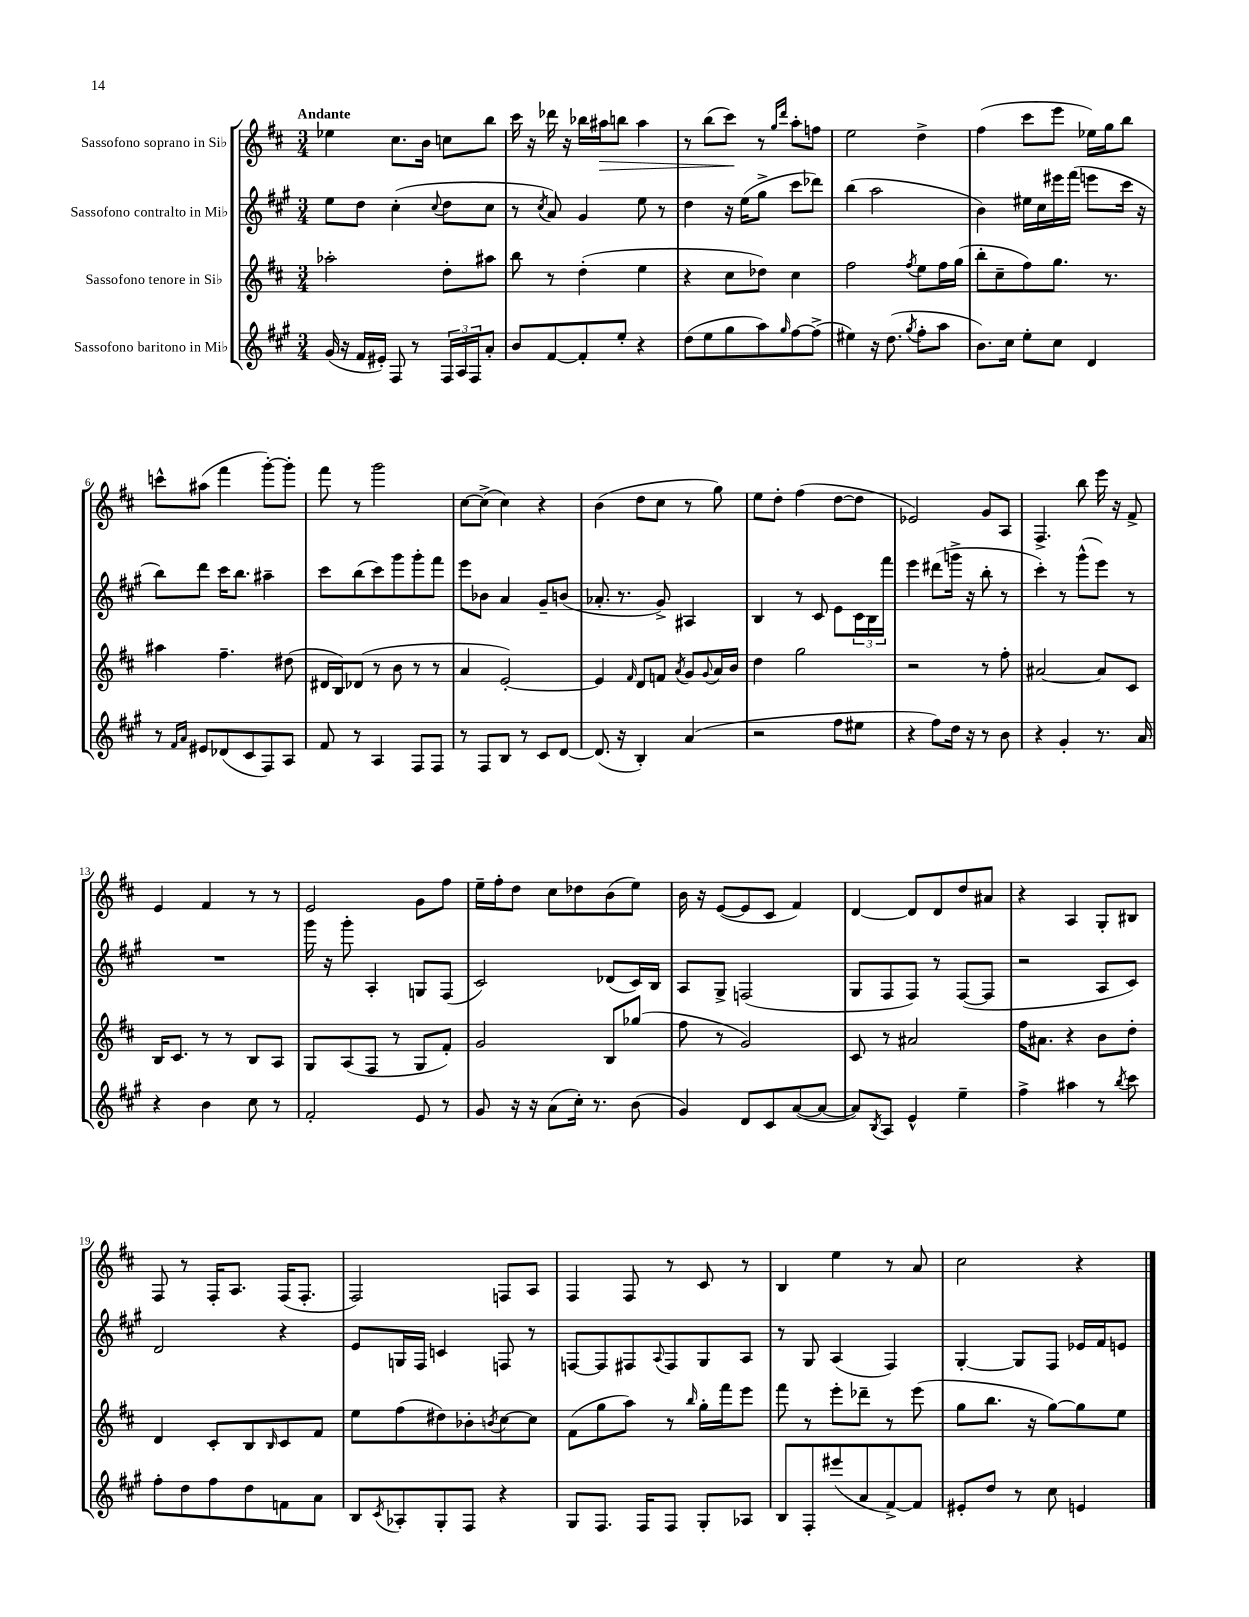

**kern	**kern	**kern	**kern	**dynam
*part4	*part3	*part2	*part1	*part1
*staff4	*staff3	*staff2	*staff1	*staff1
*I"Sassofono baritono in Mi♭	*I"Sassofono tenore in Si♭	*I"Sassofono contralto in Mi♭	*I"Sassofono soprano in Si♭	*
*clefG2	*clefG2	*clefG2	*clefG2	*
*k[f#c#g#]	*k[f#c#]	*k[f#c#g#]	*k[f#c#]	*
*M3/4	*M3/4	*M3/4	*M3/4	*
=1	=1	=1	=1	=1
!	!	!	!LO:TX:a:B:t=Andante	!
(16g#/	2aa-X'\	8ee\L	4ee-X\	.
16r	.	.	.	.
16f#/LL	.	8dd\J	.	.
16e#X'/JJ)	.	.	.	.
8F#/	.	(4cc#'\	8.cc#\L	.
8r	.	.	.	.
.	.	.	16b\Jk	.
.	.	8qqcc#/	.	.
24F#/LL	8dd'\L	8dd\L	8ccn\L	.
24A/	.	.	.	.
24F#/J	.	.	.	.
8a'/J	8aa#X\J	8cc#\J	8bb\J	.
=2	=2	=2	=2	=2
8b/L	8bb\	8r	16ccc#\	.
.	.	.	16r	.
.	.	8qcc#/	.	.
[8f#/	8r	8a/)	16ddd-X\	.
.	.	.	16r	.
8f#'/]	(4dd'\	4g#/	16bb-X\LL	.
!	!	!	!	!LO:HP:b
.	.	.	16aa#X\J	>
8ee'/J	.	.	8bbn\J	.
4r	4ee\	8ee\	4aa#\	.
.	.	8r	.	.
=3	=3	=3	=3	=3
(8dd\L	4r	4dd\	8r	.
8ee\	.	.	(8bb\L	.
8gg#\	8cc#\L	16r	8ccc#\J)	.
.	.	(16ee\KL	.	.
8aa\)	8dd-X\J)	8gg#^\J	8r	]
.	.	.	16qqgg/LL	.
16qqgg#/	.	.	16qqddd/JJ	.
[8ff#\	4cc#\	8ccc#\L	8aa'\L	.
(8ff#^\J]	.	8ddd-X\J)	8ffn\J	.
=4	=4	=4	=4	=4
4ee#X\)	2ff#\	(4bb\	2ee\	.
16r	.	2aa\	.	.
(8.dd\	.	.	.	.
8qgg#/	8qff#/	.	.	.
8ff#'\L	8ee\L	.	4dd^\	.
8aa\J	16ff#\L	.	.	.
.	(16gg\JJ	.	.	.
=5	=5	=5	=5	=5
8.b\L)	8bb'\L	4b\)	(4ff#\	.
.	8cc#~\	.	.	.
16cc#\Jk	.	.	.	.
8ee'\L	8ff#\)	16ee#X\LL	8ccc#\L	.
.	.	16cc#\	.	.
8cc#\J	8.gg\J	16eee#X\	8eee\J	.
.	.	(16fff#\JJ	.	.
4d/	.	8eeen\L	16ee-X\LL)	.
.	8.r	.	16gg\J	.
.	.	16ccc#\Jk	8bb\J	.
.	.	16r	.	.
!!LO:LB:g=z
=6	=6	=6	=6	=6
8r	4aa#X\	8bb\L)	8cccn^^\L	.
16qqf#/LL	.	.	.	.
16qqa/JJ	.	.	.	.
8e#X/L	.	8ddd\J	(8aa#X\J	.
(8d-X/	4.ff#~\	16ccc#\KL	4fff#\	.
.	.	8.bb\J	.	.
8c#/	.	.	.	.
8F#/)	.	4aa#X~\	[8ggg'\L)	.
8A/J	(8dd#X\	.	8ggg'\J]	.
=7	=7	=7	=7	=7
8f#/	16d#X/LL	8ccc#\L	8fff#\	.
.	16B/J)	.	.	.
8r	(8d-X/J	(8bb\	8r	.
4A/	8r	8ccc#\)	2ggg\	.
.	8b\	8ggg#\	.	.
8F#/L	8r	8ggg#'\	.	.
8F#/J	8r	8fff#\J	.	.
=8	=8	=8	=8	=8
8r	4a/	8eee\L	[8cc#\L	.
8F#/L	.	8b-X\J	(8cc#^\J]	.
8B/J	[2e'/)	4a/	4cc#\)	.
8r	.	.	.	.
8c#/L	.	8g#~/L	4r	.
[8d/J	.	(8bn/J	.	.
=9	=9	=9	=9	=9
(8.d/]	4e/]	8.a-X'/	(4b\	.
16r	.	8.r	.	.
.	16qqf#/	.	.	.
4B'/)	8d/L	.	8dd\L	.
.	8fn/J	8g#^/)	8cc#\J	.
.	8qa/	.	.	.
(4a/	8g/L	4A#X/	8r	.
.	8qqg/	.	.	.
.	16a/L	.	8gg\)	.
.	16b/JJ	.	.	.
=10	=10	=10	=10	=10
2r	4dd\	4B/	8ee\L	.
.	.	.	8dd'\J	.
.	2gg\	8r	(4ff#\	.
.	.	8c#/	.	.
8ff#\L	.	8e\L	[8dd\L	.
8ee#X\J	.	24c#\L	8dd\J]	.
.	.	24B\	.	.
.	.	24fff#\JJ	.	.
=11	=11	=11	=11	=11
4r	2r	4eee\	2e-X/)	.
8ff#\L)	.	(8ddd#X\L	.	.
16dd\Jk	.	16gggn^\Jk	.	.
16r	.	16r	.	.
8r	8r	8bb'\	8g/L	.
8b\	8ff#'\	8r	8A/J	.
=12	=12	=12	=12	=12
4r	[2a#X/	4ccc#'\)	4.F#^/	.
4g#'/	.	8r	.	.
.	.	(8ggg#^^\L	8bb\	.
8.r	8a#/L]	8eee\J)	16eee\	.
.	.	.	16r	.
.	8c#/J	8r	8f#^/	.
16a/	.	.	.	.
!!LO:LB:g=z
=13	=13	=13	=13	=13
4r	16B/KL	2.r	4e/	.
.	8.c#/J	.	.	.
4b\	8r	.	4f#/	.
.	8r	.	.	.
8cc#\	8B/L	.	8r	.
8r	8A/J	.	8r	.
=14	=14	=14	=14	=14
2f#'/	8G/L	16ggg#\	2e/	.
.	.	16r	.	.
.	(8A/	8ggg#'\	.	.
.	8F#/J	4A'/	.	.
.	8r	.	.	.
8e/	8G/L	8Gn/L	8g\L	.
8r	8f#'/J)	(8F#/J	8ff#\J	.
=15	=15	=15	=15	=15
8g#/	2g/	2c#/)	16ee~\LL	.
.	.	.	16ff#'\J	.
16r	.	.	8dd\J	.
16r	.	.	.	.
(8a\L	.	.	8cc#\L	.
16cc#'\Jk)	.	.	8dd-X\	.
8.r	.	.	.	.
.	8B/L	(8d-X/L	(8b\	.
(8b\	(8gg-X/J	16c#/L)	8ee\J)	.
.	.	16B/JJ	.	.
=16	=16	=16	=16	=16
4g#/)	8ff#\	8A/L	16b\	.
.	.	.	16r	.
.	8r	8G#^/J	([8e/L	.
8d/L	2g/)	(2Fn/	8e/]	.
8c#/	.	.	8c#/J	.
([8a/	.	.	4f#/)	.
8a/J_	.	.	.	.
=17	=17	=17	=17	=17
8a/L])	8c#/	8G#/L	[4d/	.
8qB/	.	.	.	.
8A/J	8r	8F#/	.	.
4e^^/	2a#X/	8F#/J)	8d/L]	.
.	.	8r	8d/	.
4ee~\	.	([8F#/L	8dd/	.
.	.	8F#/J]	8a#X/J	.
=18	=18	=18	=18	=18
4ff#^\	16ff#\KL	2r	4r	.
.	8.a#X\J	.	.	.
4aa#X\	4r	.	4A/	.
8r	8b\L	8A/L	8G'/L	.
8qbb/	.	.	.	.
8ccc#\	8dd'\J	8c#/J)	8B#X/J	.
!!LO:LB:g=z
=19	=19	=19	=19	=19
8ff#'\L	4d/	2d/	8F#/	.
8dd\	.	.	8r	.
8ff#\	8c#'/L	.	16F#'/KL	.
.	.	.	8.A/J	.
8dd\	8B/	.	.	.
.	16qqB/	.	.	.
8fn\	8c#/	4r	(16F#/KL	.
.	.	.	8.F#'/J	.
8a\J	8f#/J	.	.	.
=20	=20	=20	=20	=20
8B/L	8ee\L	8e/L	2F#/)	.
8qc#/	.	.	.	.
8A-X'/	(8ff#\	16Gn/L	.	.
.	.	16F#/JJ	.	.
8G#'/	8dd#X\)	4cn/	.	.
8F#/J	8b-X'\	.	.	.
.	8qbn/	.	.	.
4r	[8cc#\	8Fn/	8Fn/L	.
.	8cc#\J]	8r	8A/J	.
=21	=21	=21	=21	=21
8G#/L	(8f#\L	[8Fn/L	4F#/	.
8.F#/J	8gg\	8F/]	.	.
.	8aa\J)	8F#X/	8F#/	.
16F#/KL	.	.	.	.
.	.	8qqA/	.	.
8F#/J	8r	8F#/	8r	.
.	16qqbb/	.	.	.
8G#'/L	16gg'\LL	8G#/	8c#/	.
.	16fff#\J	.	.	.
8A-X/J	8eee\J	8A/J	8r	.
=22	=22	=22	=22	=22
8B/L	8fff#\	8r	4B/	.
8F#'/	8r	8G#/	.	.
(8eee#X/	8eee'\L	(4A/	4ee\	.
8a/	8ddd-X~\J	.	.	.
[8f#^/)	8r	4F#/)	8r	.
8f#/J]	(8eee\	.	8a/	.
=23	=23	=23	=23	=23
8e#X'/L	8gg\L	[4G#'/	2cc#\	.
8dd/J	8.bb\J	.	.	.
8r	.	8G#/L]	.	.
.	16r	.	.	.
8cc#\	[8gg\L)	8F#/J	.	.
4en/	8gg\]	16e-X/LL	4r	.
.	.	16f#/J	.	.
.	8ee\J	8en/J	.	.
==	==	==	==	==
*-	*-	*-	*-	*-
